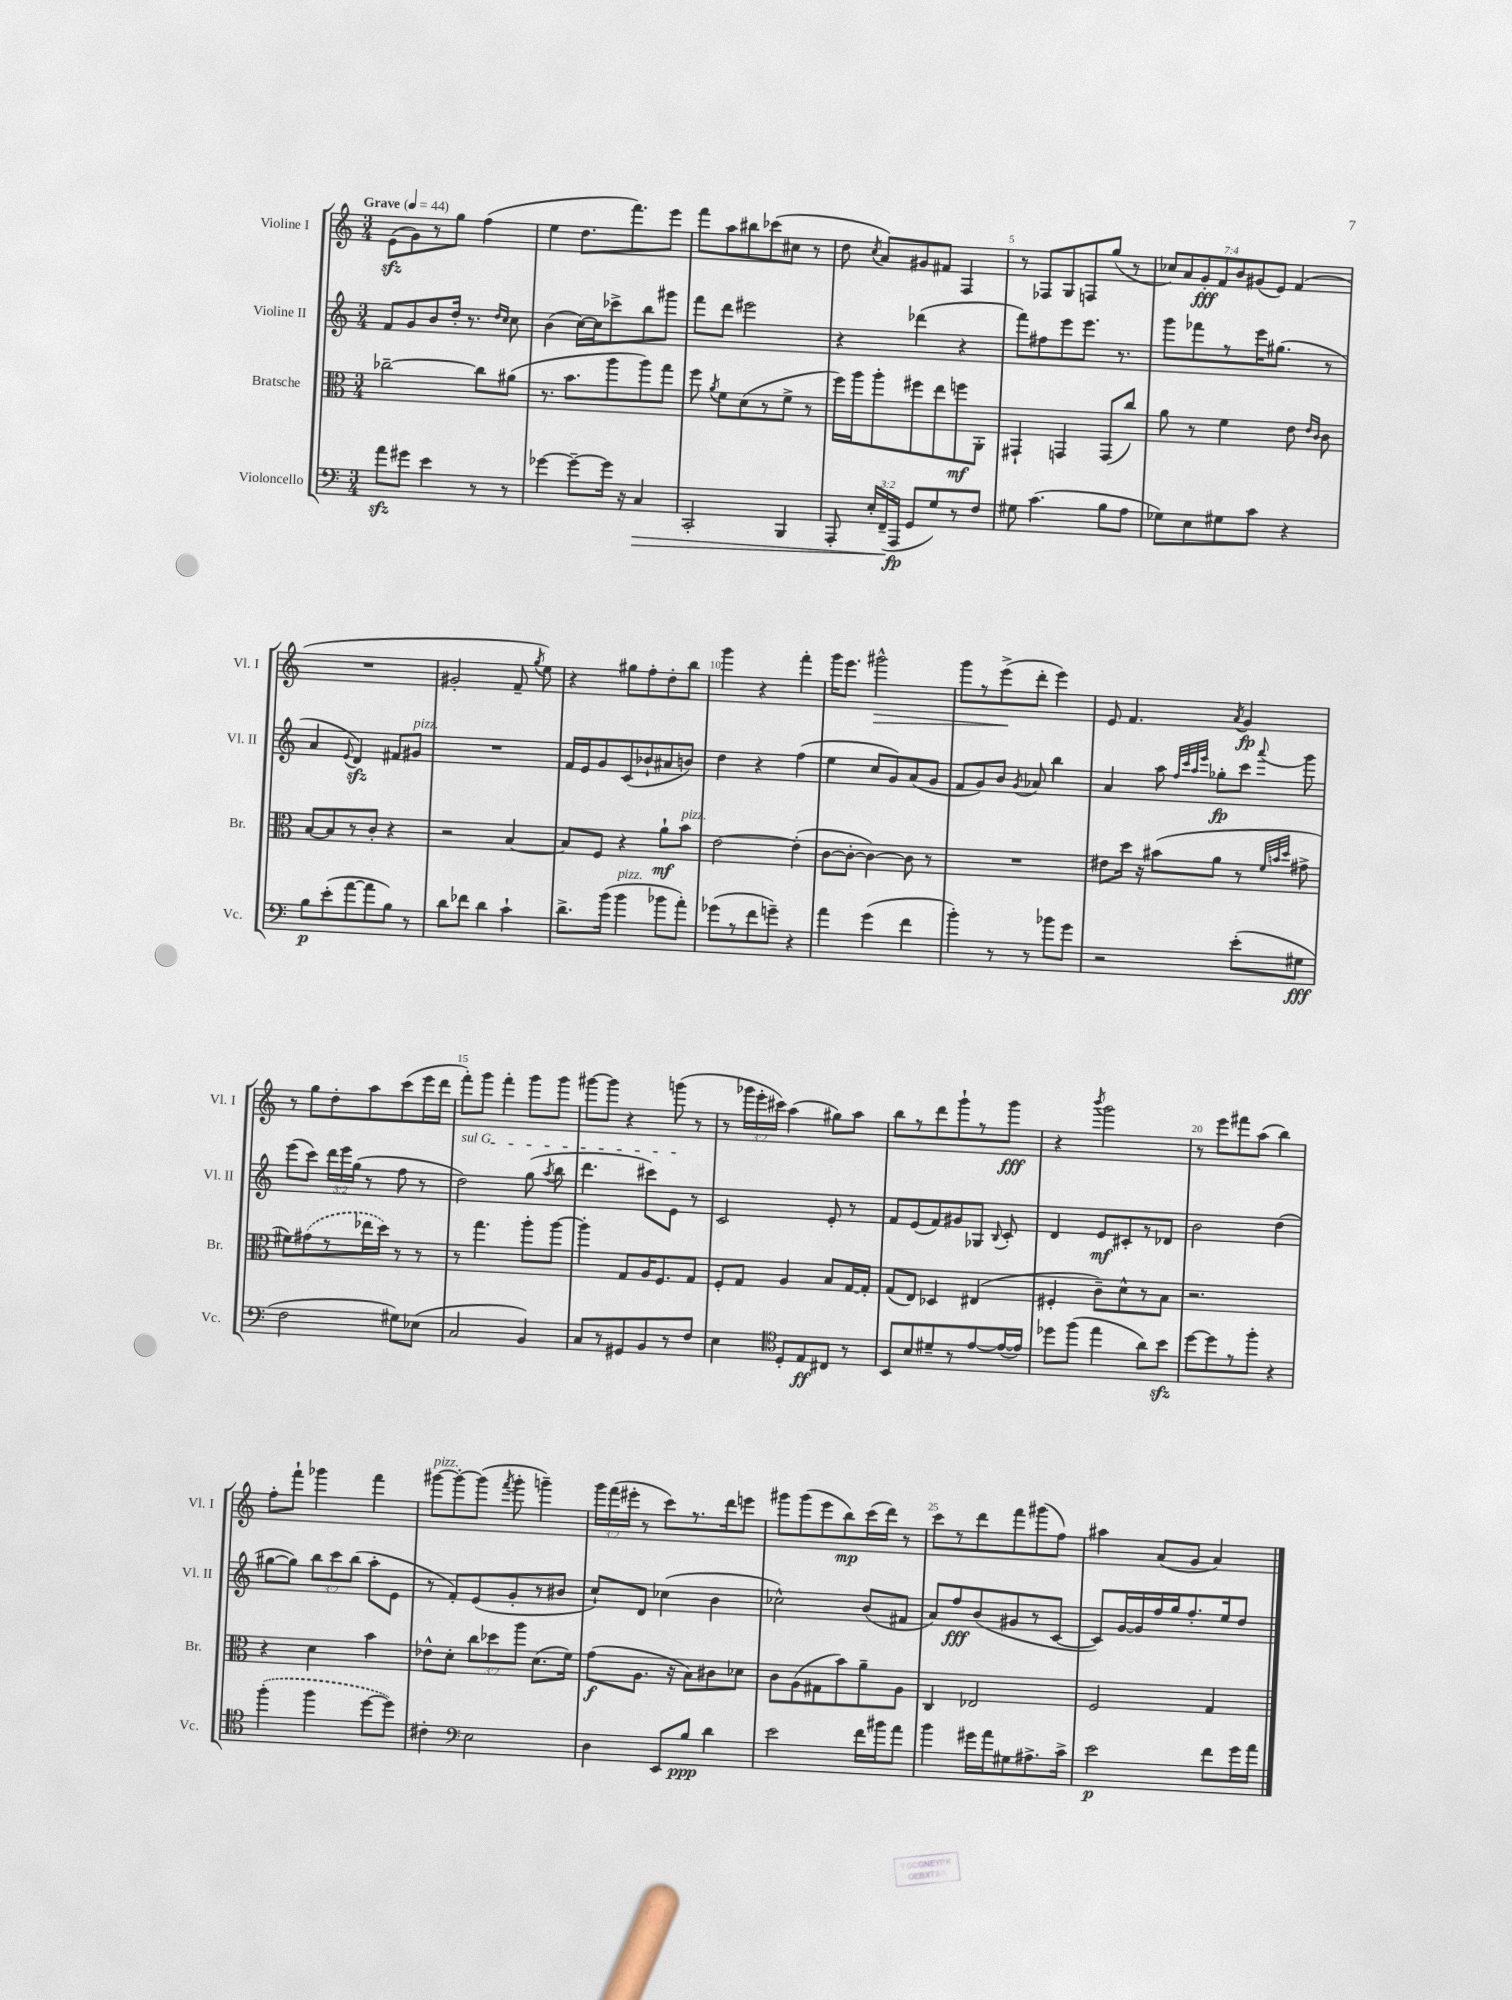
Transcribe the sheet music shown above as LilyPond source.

<<
\new StaffGroup <<
\new Staff = "s0" \with { instrumentName = "Violine I" shortInstrumentName = "Vl. I" } {
    \clef treble \key c \major \numericTimeSignature \time 3/4 \override Staff.TupletNumber.text = #tuplet-number::calc-fraction-text \tempo "Grave" 4 = 44
    \autoBeamOff e'8[\sfz( g'8) r8 g''8] f''4( |
    e''4 d''8.[ f'''8.) e'''8] |
    f'''8[ a''8 bis''8 ces'''8( cis''8] r8 |
    d''8 \acciaccatura { c''8 } a'8[) gis'8 fis'8] f4 |
    r8 fes8[ g8 f8 g''8]( r8 |
    \tuplet 7/4 { ces''8[) a'8 g'8-.\fff f'8 b'8 gis'8( e'8]) } f'4( |
    R2. |
    gis'2-. f'8-- \acciaccatura { g''8 } e''8) |
    r4 gis''8[ f''8-. d''8-. b''8] |
    g'''4 r4 f'''4-. |
    g'''16[ e'''8.] gis'''2-^\> |
    g'''8[ r8 e'''8->\!( d'''8]-. e'''4) |
    e'8 f'4. \acciaccatura { a'8 } g'4\fp |
    r8 g''8[ d''8-. a''8 c'''8( e'''16 d'''16] |
    f'''8[-.) g'''8] f'''4-. g'''8[ g'''8] |
    gis'''8[~ gis'''8] r4 g'''8( r8 |
    r8 \tuplet 3/2 { ges'''16[ e'''16-. cis'''16]) } a''4( gis''8[) a''8] |
    b''8[ r8 d'''8 g'''8-! r8 g'''8]\fff |
    r4 \acciaccatura { b'''8 } g'''2 |
    r8 e'''8[ fis'''8 a''8]( b''4) |
    f''8[-. f'''8]-! ges'''4 f'''4 |
    gis'''8[~^\markup { \italic "pizz." } gis'''8~-. gis'''8]( \acciaccatura { f'''8 } gis'''8-. g'''4--) |
    \tuplet 3/2 { g'''16[ f'''16( eis'''16]-. } r8 c'''8[) r8. d'''16 e'''8] |
    gis'''8[ gis'''8( e'''8 b''8\mp) c'''16( d'''16]) r8 |
    c'''8[ r8 d'''8 f'''8 gis'''8( f''8]) |
    ais''4 a'8[( g'8] a'4) \bar "|." |
}
\new Staff = "s1" \with { instrumentName = "Violine II" shortInstrumentName = "Vl. II" } {
    \clef treble \key c \major \numericTimeSignature \time 3/4 \override Staff.TupletNumber.text = #tuplet-number::calc-fraction-text
    \autoBeamOff f'8[ g'8 b'8 d''16]-. r8. \grace { d''16[ c''16] } c''8 |
    b'4( c''16[~) c''16 ces'''8-> b''8 gis'''8] |
    f'''8[ d'''8] eis'''2 |
    r4 des'''4( r4 |
    f'''8[) fis''8 e'''8 e'''8.] r8. |
    g'''8[ fes'''8 r8 e'''16 gis''8.]( r8 |
    a'4 \appoggiatura { e'8 } d'4\sfz) fis'8[ gis'8]^\markup { \italic "pizz." } |
    R2. |
    f'16[ e'16 g'8 c'8( bes'8-! ais'8 b'8]) |
    d''4 r4 f''4( |
    e''4 c''8[ g'8) a'8( g'8] |
    f'8[ g'8) b'8] \acciaccatura { g'8 } aes'8 b''4 |
    a'4 a''8 \grace { f''32[ c'''32 a''32 e'''32] } ges''8[-.\fp c'''8] \appoggiatura { a'''8 } g'''8 |
    e'''8[( c'''8]) \tuplet 3/2 { d'''16[ e'''16 g''16]( } r8 f''8 r8 |
    \once \override TextSpanner.bound-details.left.text = \markup { \italic "sul G" } d''2\startTextSpan) g''8( \acciaccatura { a''8 } b''8 |
    d'''4. cis'''8[) e'8]\stopTextSpan r8 |
    c'2 e'8-. r8 |
    f'8[ e'8( f'8) gis'8 ges8] \appoggiatura { b8 } c'8-. |
    d'4 e'8[\mf cis'8-. r8 des'8] |
    b'2 d''4( |
    gis''8[~ gis''8]) \tuplet 3/2 { b''8[ c'''8 b''8]( } a''8[-. e'8] |
    r8 f'8[-.) e'8( g'8-. r8 bis'8] |
    c''8[-!) d'8] ces''4( b'4 |
    ces''2-^) b'8[( fis'8] |
    a'8[) f''8\fff b'8( gis'8 r8 c'8]~ |
    c'8[) g'16~ g'16 f''16 g''16 f''8.-. e''16 d''8] \bar "|." |
}
\new Staff = "s2" \with { instrumentName = "Bratsche" shortInstrumentName = "Br." } {
    \clef alto \key c \major \numericTimeSignature \time 3/4 \override Staff.TupletNumber.text = #tuplet-number::calc-fraction-text
    \autoBeamOff ces''2~-- ces''8[ ais'8]( |
    r8. b'8.[ a''8 a''8) g''8] |
    f''8 \acciaccatura { a'8 } f'8[ d'8( r8 f'8]-> r8 |
    f''16[) a''16 a''8-. fis''8 e''8 f''8\mf a,8]-. |
    gis,4-! g,4 g,8[( c''8]) |
    a'8 r8 f'4 e'8 \grace { e'16[ c'16] } c'8 |
    b8[~ b8 r8 c'8]-. r4 |
    r2 b4~ |
    b8[ f8] r4 a'8[-!\mf b'8]^\markup { \italic "pizz." } |
    e'2~ e'4-.( |
    c'8[~ c'8]~-. c'4~) c'8 r8 |
    R2. |
    eis'8[ d''16] r16 bis'8[( a'8] r8 \grace { f'32[ b'32 d''32] } gis'8-> |
    fis'8[) \once \slurDashed gis'8( r8 ees''16 d''16]) r8 r8 |
    r8 g''4. a''8[-. a''8]~ |
    a''4-. g8[ a16 f8. g8] |
    f8[-. g8] a4 b8[ g16~ g16]-. |
    g8[( e8]) des4 eis4( |
    fis4-. c'8[--) d'8-^ r8 b8] |
    r2. |
    r4 d'4 b'4 |
    ees'8[-^ d'8]-. \tuplet 3/2 { c''8[ des''8 a''8] } d'8.[( f'16]) |
    g'8[\f( a8.] r16 b8[) cis'8 des'8] |
    c'8[ a8( gis8 b'8) a'8-- a8] |
    c4 ees2 |
    f2 g4 \bar "|." |
}
\new Staff = "s3" \with { instrumentName = "Violoncello" shortInstrumentName = "Vc." } {
    \clef bass \key c \major \numericTimeSignature \time 3/4 \override Staff.TupletNumber.text = #tuplet-number::calc-fraction-text
    \autoBeamOff a'8[\sfz gis'8] e'4 r8 r8 |
    ges'4~ ges'8[~-- ges'16] r16 c4\> |
    c,2-. b,,4 |
    a,,8-. \tuplet 3/2 { e16[-. f,16--\!( a,,16]\fp } g,8[ g8) r8 f8] |
    gis8 c'4.( b8[ a8] |
    ges8[) e8 gis8 c'8] r4 |
    b8[\p e'8-.( a'8~ a'8 b8]) r8 |
    d'8[ fes'8] d'4 c'4-! |
    d'8.[-> b'16]( b'4^\markup { \italic "pizz." } bes'8[ a'8]-.) |
    ges'8[( r8 f'8 g'8]--) r4 |
    a'4 g'4( f'4 |
    b'4-.) r8 r8 bes'8[ g'8] |
    r2 e'8[-.( gis8]\fff |
    f2 gis8[) ees8]( |
    c2 b,4) |
    c8[ r8 gis,8 b,8 r8 f8] |
    e4 \clef tenor d8[-. e8\ff cis8] r8 |
    b,8[ b8 dis'8-- r8 e'8~ e'16~( e'16]) |
    des''8[ f''8]( e''4 a'8[) b'8]\sfz |
    d''8[~ d''8 r8 f''8]-. r4 |
    \once \slurDashed f''4-.( f''4 d''8[~ d''8]) |
    cis'4-. \clef bass e2 |
    d4 e,8[ b8]\ppp d'4 |
    e'2 f'16[ bis'16 a'8] |
    b'4 gis'16[ a'16 gis8 ais8.-> c'16]-> |
    e'2\p f'8[ g'16 a'16] \bar "|." |
}
>>
>>
\layout { \context { \Score \override BarNumber.break-visibility = ##(#f #t #t) barNumberVisibility = #(every-nth-bar-number-visible 5) } }
